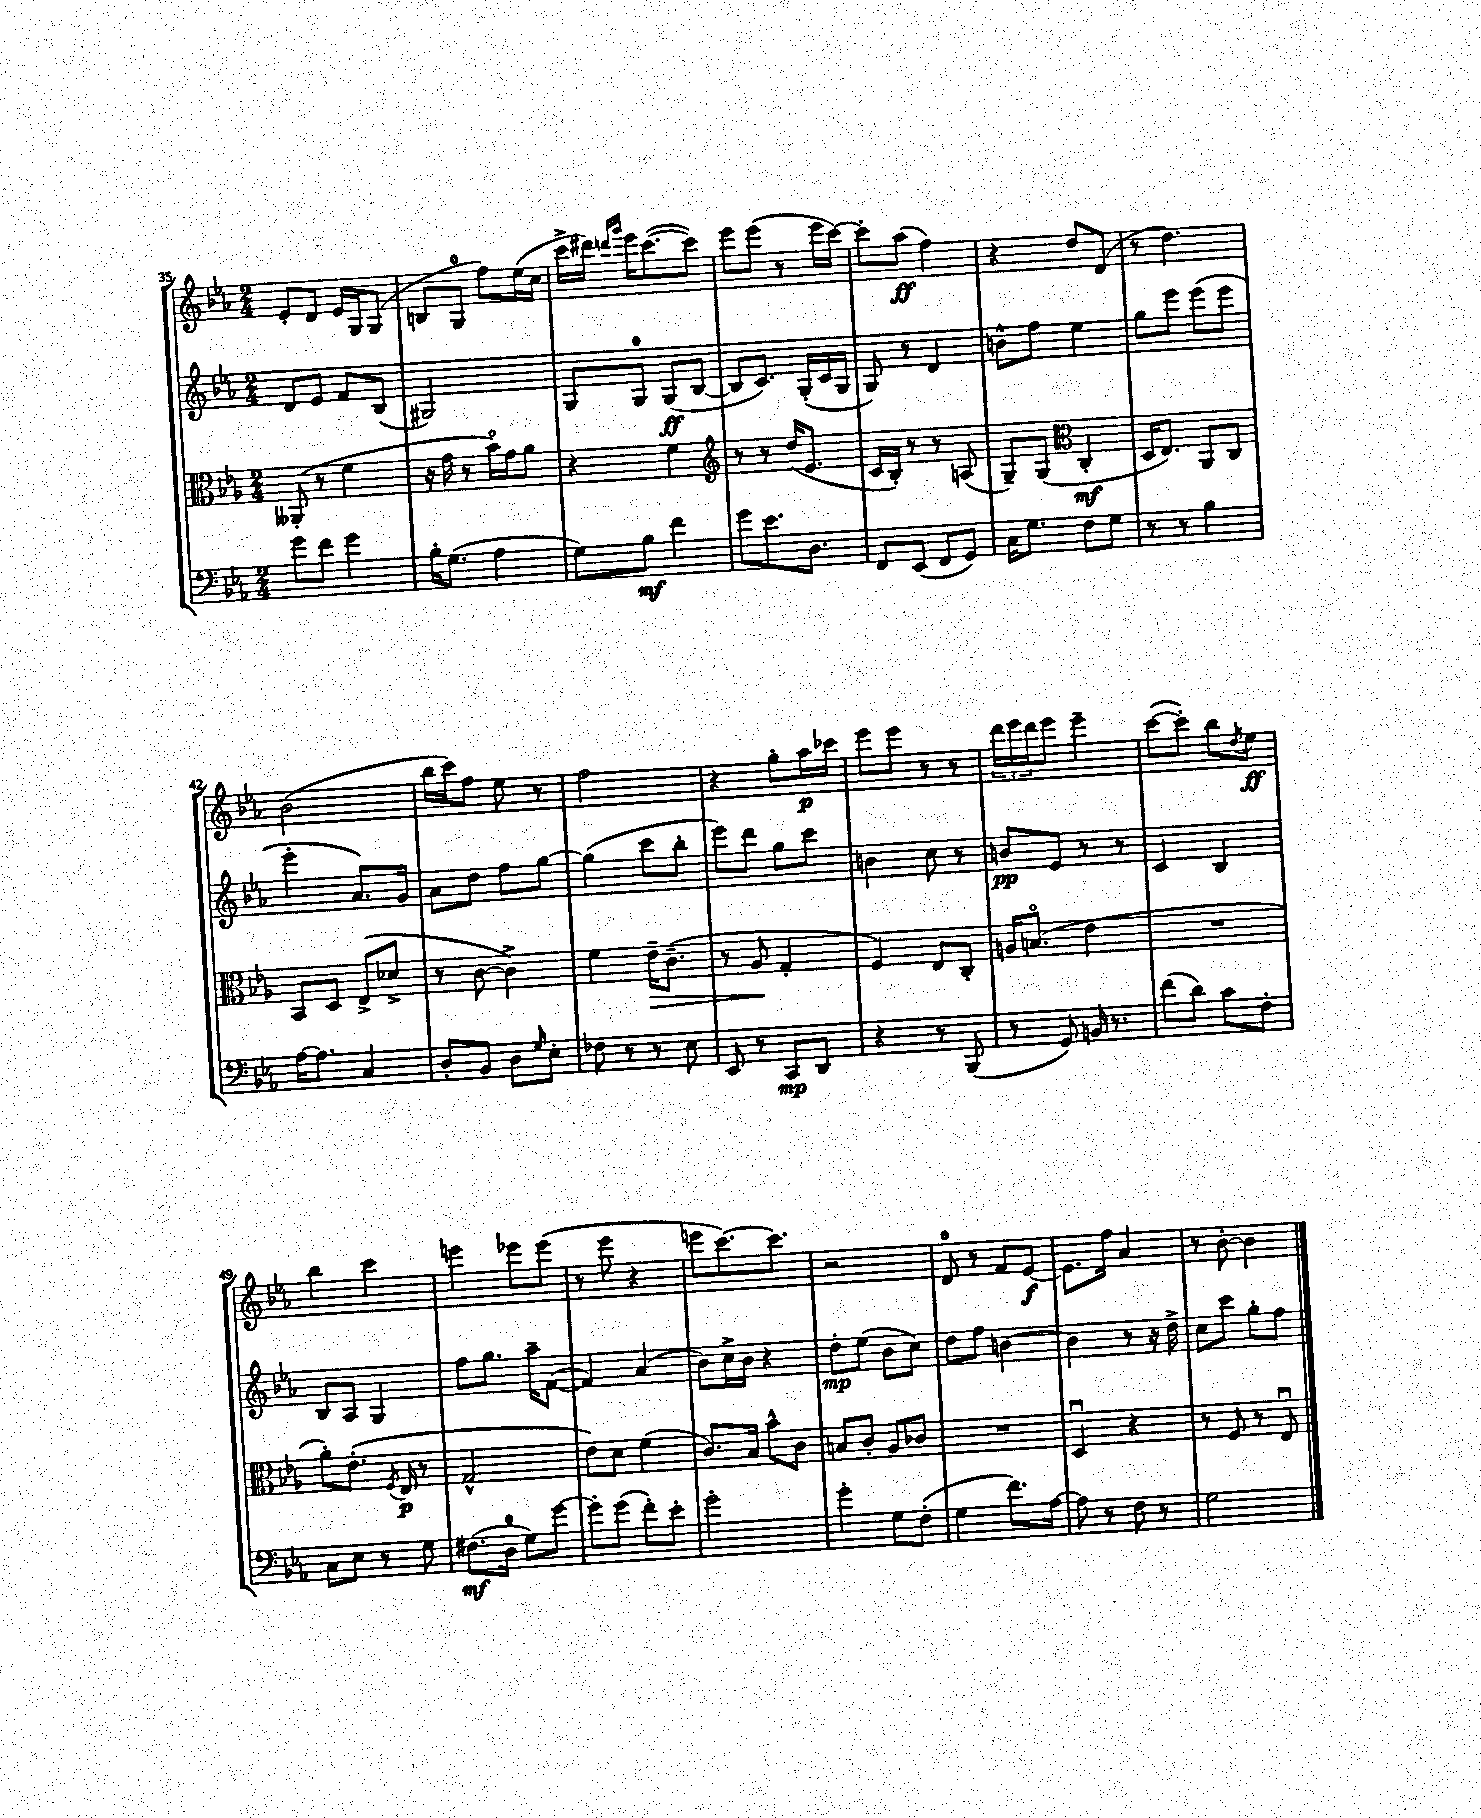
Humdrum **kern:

**kern	**kern	**kern	**kern
*staff4	*staff3	*staff2	*staff1
*clefF4	*clefC3	*clefG2	*clefG2
*k[b-e-a-]	*k[b-e-a-]	*k[b-e-a-]	*k[b-e-a-]
*M2/4	*M2/4	*M2/4	*M2/4
8g	(8AA--'	8d	8e-'
8f	8r	8e-	8d
4g	4f	8f	16e-
.	.	.	16G
.	.	(8B-	(8G
=	=	=	=
16B-'	16r	2G#)	8B
(8.G	16g	.	.
.	8r	.	8G
4A-	16b-o)	.	8ff)
.	16g	.	.
.	8a-	.	(16ee-
.	.	.	16cc
=	=	=	=
8G)	4r	8G	16ccc^
.	.	.	16ddd#)
.	.	.	16qqddd
.	.	.	16qqggg
8B-	.	8G	16eee-
.	.	.	([8.ccc
4f	4f	(8G	.
.	.	[8B-	8ccc])
=	=	=	=
*	*clefG2	*	*
8g	8r	8B-]	8eee-
8.e-	8r	8.c)	(8eee-
.	(16dd	.	8r
8.D	8.e-	(16G'	.
.	.	16c	16eee-
.	.	16G	[16ccc)
=	=	=	=
8FF	16c	8G)	8ccc']
.	16B-')	.	.
(8EE-	8r	8r	(8aa-
8FF	8r	4d	4ff)
8GG)	(8A	.	.
=	=	=	=
16C	8G~)	8b^^	4r
8.G	.	.	.
.	(8G	8ff	.
*	*clefC3	*	*
8F	4C'	4ee-	8dd
8G	.	.	(8d
=	=	=	=
8r	16D	8gg	8r
.	8.E-)	.	.
8r	.	8eee-	4.dd)
4B-	8AA-	(8eee-	.
.	8C	8eee-	.
=	=	=	=
[16A-	8BB-	4eee-'	(2b-
8.A-]	.	.	.
.	8D	.	.
4C	(8E-^	8.a-)	.
.	8d-^	.	.
.	.	16g	.
=	=	=	=
8D'	8r	8a-	16bb-
.	.	.	16ccc)
8BB-	[8c	8dd	8ff
8D	4c^])	8ff	8ee-
16qqG	.	.	.
8E-'	.	[8gg	8r
=	=	=	=
8F-	4f	(4gg]	2ff
8r	.	.	.
8r	16e-~	8ccc	.
.	(8.c~	.	.
8E-	.	8bb-'	.
=	=	=	=
8EE-	8r	8eee-)	4r
8r	8A-	8ddd	.
8CC	4G'	8gg	8gg'
8DD	.	8ccc	16aa-
.	.	.	16ccc-
=	=	=	=
4r	4F)	4b	8eee-
.	.	.	8eee-
8r	8E-	8cc	8r
(8BBB-	8C'	8r	8r
=	=	=	=
8r	16A	8b	24ddd
.	.	.	24eee-
.	(8.Bo	.	.
.	.	.	24ddd
8GG)	.	8e-	8eee-
16BB	4e-	8r	4eee-~
8.r	.	.	.
.	.	8r	.
=	=	=	=
(8f	2r	4c	([8ccc
8d)	.	.	8ccc'])
8c	.	4B-	8bb-
.	.	.	8qdd
8F'	.	.	8ee-
=	=	=	=
8C	8a-')	8B-	4bb-
8E-	(8.e-'	8A-	.
8r	.	4G	4ccc
.	8qF	.	.
.	16E-	.	.
8G	8r	.	.
=	=	=	=
(8.F#	2G^^	8ff	4eee
.	.	8.gg	.
16D	.	.	.
8G)	.	.	8eee-
.	.	16aa-~	.
[8g	.	([8f	(8eee-
=	=	=	=
8g']	8e-)	4f])	8r
(8g	8d	.	8eee-
8f')	(4f	(4a-	4r
8e-'	.	.	.
=	=	=	=
2g'	8.c)	8b-)	8eee
.	.	16cc^	[8.ccc)
.	16B-	16b-	.
.	8b-^^	4r	.
.	.	.	8.ccc]
.	8c	.	.
=	=	=	=
4g'	8B	8dd'	2r
.	8c'	(8ee-	.
8G	8A-	8b-	.
(8F'	8c-	8cc)	.
=	=	=	=
4G	2r	8dd	8d
.	.	8ff	8r
8.f)	.	[4b	8f
.	.	.	[8e-
[16A-	.	.	.
=	=	=	=
8A-]	4Du	4b]	8.e-]
8r	.	.	.
.	.	.	16ff
8F	4r	8r	4a-
8r	.	16r	.
.	.	16dd^	.
=	=	=	=
2G	8r	8cc	8r
.	8F	8ccc	[8b-'
.	8r	8gg'	4b-]
.	8E-u	8ff	.
==	==	==	==
*-	*-	*-	*-
